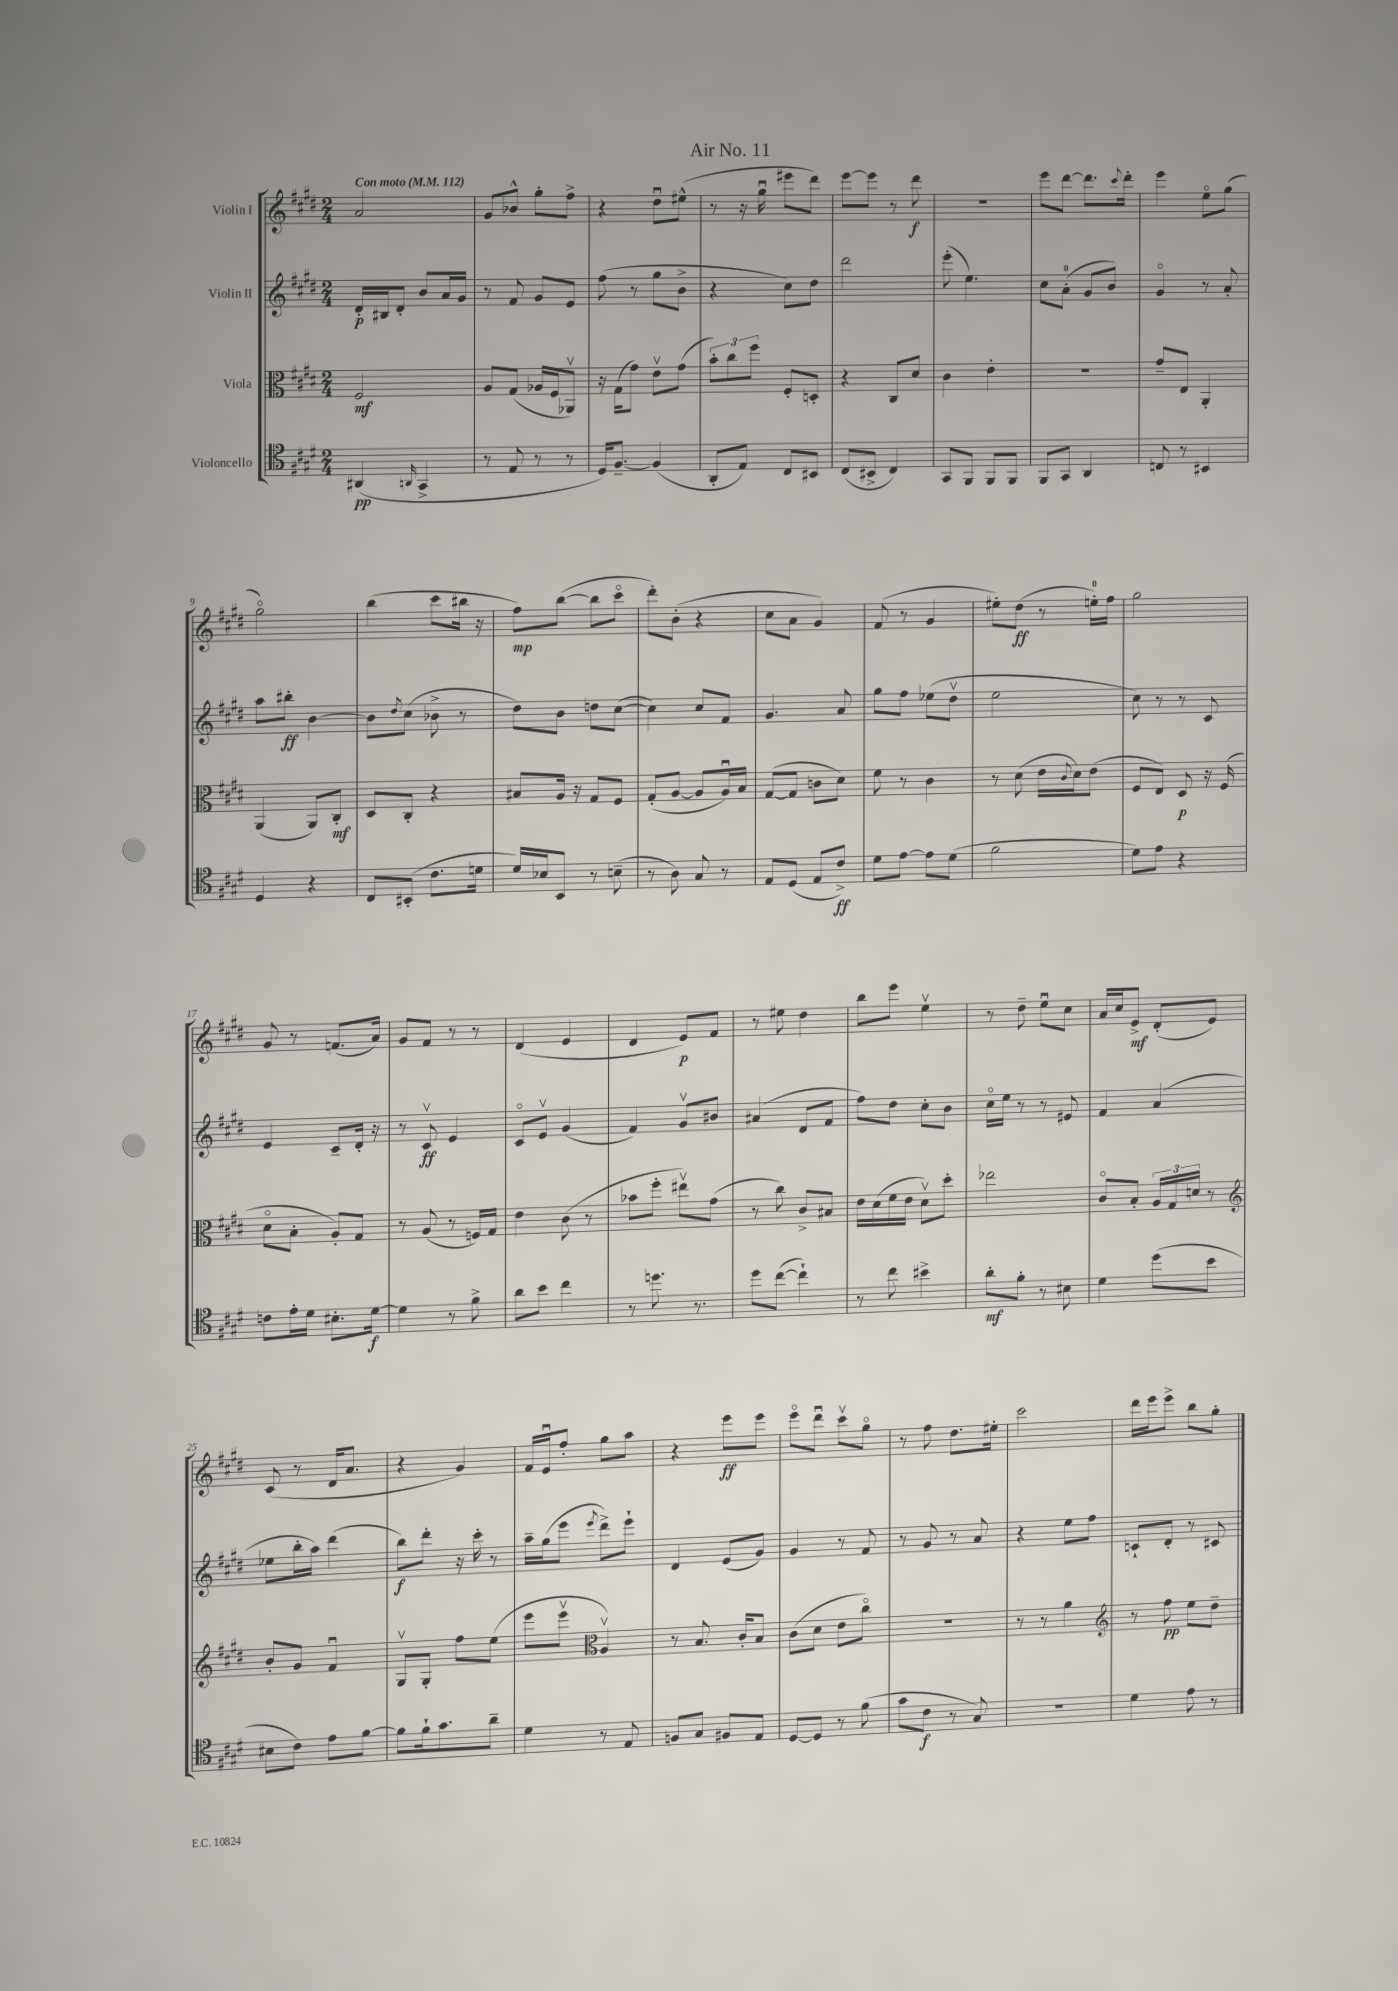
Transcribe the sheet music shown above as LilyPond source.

\header { title = "Air No. 11" }
<<
\new StaffGroup <<
\new Staff = "s0" \with { instrumentName = "Violin I" } {
    \clef treble \key e \major \numericTimeSignature \time 2/4 \tempo "Con moto" 4 = 112
    a'2 |
    gis'8 bes'8-^ gis''8-. fis''8-> |
    r4 dis''8\downbow eis''8-^( |
    r8 r16 gis''16\downbow eis'''8 dis'''8) |
    e'''8~ e'''8 r8 dis'''8\f |
    r2 |
    e'''8 dis'''8~ dis'''8. \appoggiatura { cis'''8 } dis'''16-. |
    e'''4 e''8\flageolet gis''8( |
    gis''2\flageolet) |
    b''4( cis'''8 bis''16 r16 |
    fis''8\mp) b''8~( b''8 cis'''8\flageolet |
    dis'''8-.) b'8-.( r4 |
    cis''8 a'8 gis'4) |
    fis'8( r8 gis'4 |
    eis''8-.) dis''8\ff( r8 e''16-0-.) fis''16 |
    gis''2 |
    gis'8 r8 f'8.( a'16) |
    gis'8 fis'8 r8 r8 |
    dis'4( e'4 |
    dis'4 e'8\p) fis'8 |
    r8 eis''8 dis''4 |
    b''8 e'''8 e''4\upbow |
    r8 dis''8-- e''8\downbow cis''8 |
    a'16 cis''16 e'8->\mf dis'8-.( e'8) |
    cis'8( r8 dis'16 a'8. |
    r4 gis'4) |
    fis'16 e'16\downbow fis''8-. gis''8 a''8 |
    r4 e'''8\ff e'''8 |
    e'''8\flageolet dis'''8\downbow cis'''8\upbow gis''8\flageolet |
    r8 fis''8 dis''8. eis''16-. |
    cis'''2 |
    dis'''16 e'''16 e'''8-> b''8 gis''8-. \bar "|." |
}
\new Staff = "s1" \with { instrumentName = "Violin II" } {
    \clef treble \key e \major \numericTimeSignature \time 2/4
    dis'16-.\p bis16 dis'8-. b'8 a'16 gis'16 |
    r8 fis'8 gis'8 e'8 |
    fis''8( r8 gis''8 b'8-> |
    r4 cis''8) dis''8 |
    dis'''2 |
    e'''8-.( e''4.) |
    cis''8 a'8-0-.( gis'8 b'8) |
    gis'4\flageolet r8 a'8-. |
    a''8 bis''8-.\ff b'4~ |
    b'8 \acciaccatura { dis''8 } cis''8( bes'8-> r8 |
    dis''8) b'8 d''8 cis''8~( |
    cis''4) cis''8 fis'8 |
    gis'4. a'8 |
    gis''8 fis''8 ees''8( dis''8\upbow |
    e''2 |
    cis''8) r8 r8 cis'8 |
    e'4 cis'8-- dis'16-. r16 |
    r8 cis'8\upbow\ff e'4 |
    cis'8\flageolet e'8\upbow gis'4( |
    fis'4) gis'8\upbow bis'8 |
    ais'4( dis'8 fis'8 |
    fis''8) dis''8 cis''8-. b'8 |
    cis''16\flageolet e''16 r8 r8 eis'8 |
    fis'4 a'4( |
    ees''8 b''16-. a''16) dis'''4( |
    b''8\f) dis'''8-. r16 cis'''16-. r8 |
    a''16-- gis''16( e'''8 \acciaccatura { e'''8 } dis'''8->) e'''8-! |
    dis'4 e'8( gis'8) |
    gis'4 r8 fis'8 |
    r8 gis'8 r8 a'8 |
    r4 e''8 fis''8 |
    c'8-! dis'8-. r8 cis'8 \bar "|." |
}
\new Staff = "s2" \with { instrumentName = "Viola" } {
    \clef alto \key e \major \numericTimeSignature \time 2/4
    fis2\mf |
    a8 gis8( aes16 fis16 aes,8\upbow) |
    r16 gis16( gis'8) e'8\upbow gis'8( |
    \tuplet 3/2 { b'8-.) cis''8 fis''8 } fis8-. d8-. |
    r4 cis8 dis'8 |
    cis'4 e'4-. |
    R2 |
    gis'8-- e8 a,4-. |
    a,4( a,8) cis8-.\mf |
    dis8 cis8-. r4 |
    bis8 a16 r16 gis8 fis8 |
    gis8-.( a8~ a8 a16\downbow) b16 |
    gis8~( gis8 c'8 dis'8) |
    fis'8 r8 cis'4 |
    r8 dis'8( e'16 \appoggiatura { cis'8 } dis'16) e'8( |
    fis8 e8) dis8\p r16 fis16( |
    dis'8\flageolet b8-. a8-.) gis8 |
    r8 a8( r8 f16) gis16 |
    e'4 cis'8( r8 |
    bes'8 fis''8-. eis''8\upbow) gis'8( |
    r8 cis''8) cis'8-> bis8 |
    e'16 dis'16( fis'16 e'16 dis'8\upbow) dis''8-. |
    ees''2 |
    cis'8\flageolet b8-. \tuplet 3/2 { a16 gis16 d'16 } r8 |
    \clef treble b'8-. gis'8 fis'4\downbow |
    gis8\upbow gis8-. fis''8 e''8( |
    e'''8 e'''8\upbow \clef alto a4\upbow) |
    r8 b8. cis'16-. b8 |
    cis'8( dis'8 e'8 cis''8\flageolet) |
    R2 |
    r8 r8 a'4 |
    \clef treble r8 fis''8\pp e''8 dis''8-- \bar "|." |
}
\new Staff = "s3" \with { instrumentName = "Violoncello" } {
    \clef tenor \key e \major \numericTimeSignature \time 2/4
    ais,4\pp( \grace { a,16 } gis,4-> |
    r8 e8 r8 r8 |
    dis16) fis8.~-- fis4( |
    a,8-. e8) cis8 bis,8 |
    cis8( bis,8-> cis4) |
    gis,8 fis,8 fis,8 fis,8 |
    fis,8 gis,8 a,4 |
    c8 r8 bis,4 |
    dis4 r4 |
    cis8 bis,8-.( cis'8. d'16 |
    dis'16) bes16 b,8 r8 b8--( |
    r8 a8) gis8 r8 |
    e8 dis8( e8 cis'8->\ff) |
    dis'8 e'8~ e'8 dis'8( |
    fis'2 |
    dis'8) e'8 r4 |
    c'8 e'16-. dis'16 bis8.-. dis'16~\f |
    dis'4 r8 fis'8-> |
    a'8 b'8 cis''4 |
    r8 d''8. r8. |
    dis''8 cis''8~( cis''4-!) |
    r8 cis''8 bis'4-> |
    a'8-.\mf fis'8-. r8 bis8 |
    dis'4 dis''8( b'8 |
    bis8 cis'8) e'8 fis'8~ |
    fis'8 fis'16-! gis'8. a'8-- |
    dis'4 r8 e8 |
    f8 gis8 fis8 e8 |
    dis8~ dis8 r8 fis'8( |
    gis'8 cis'8\f r8 gis8) |
    R2 |
    dis'4 e'8 r8 \bar "|." |
}
>>
>>
